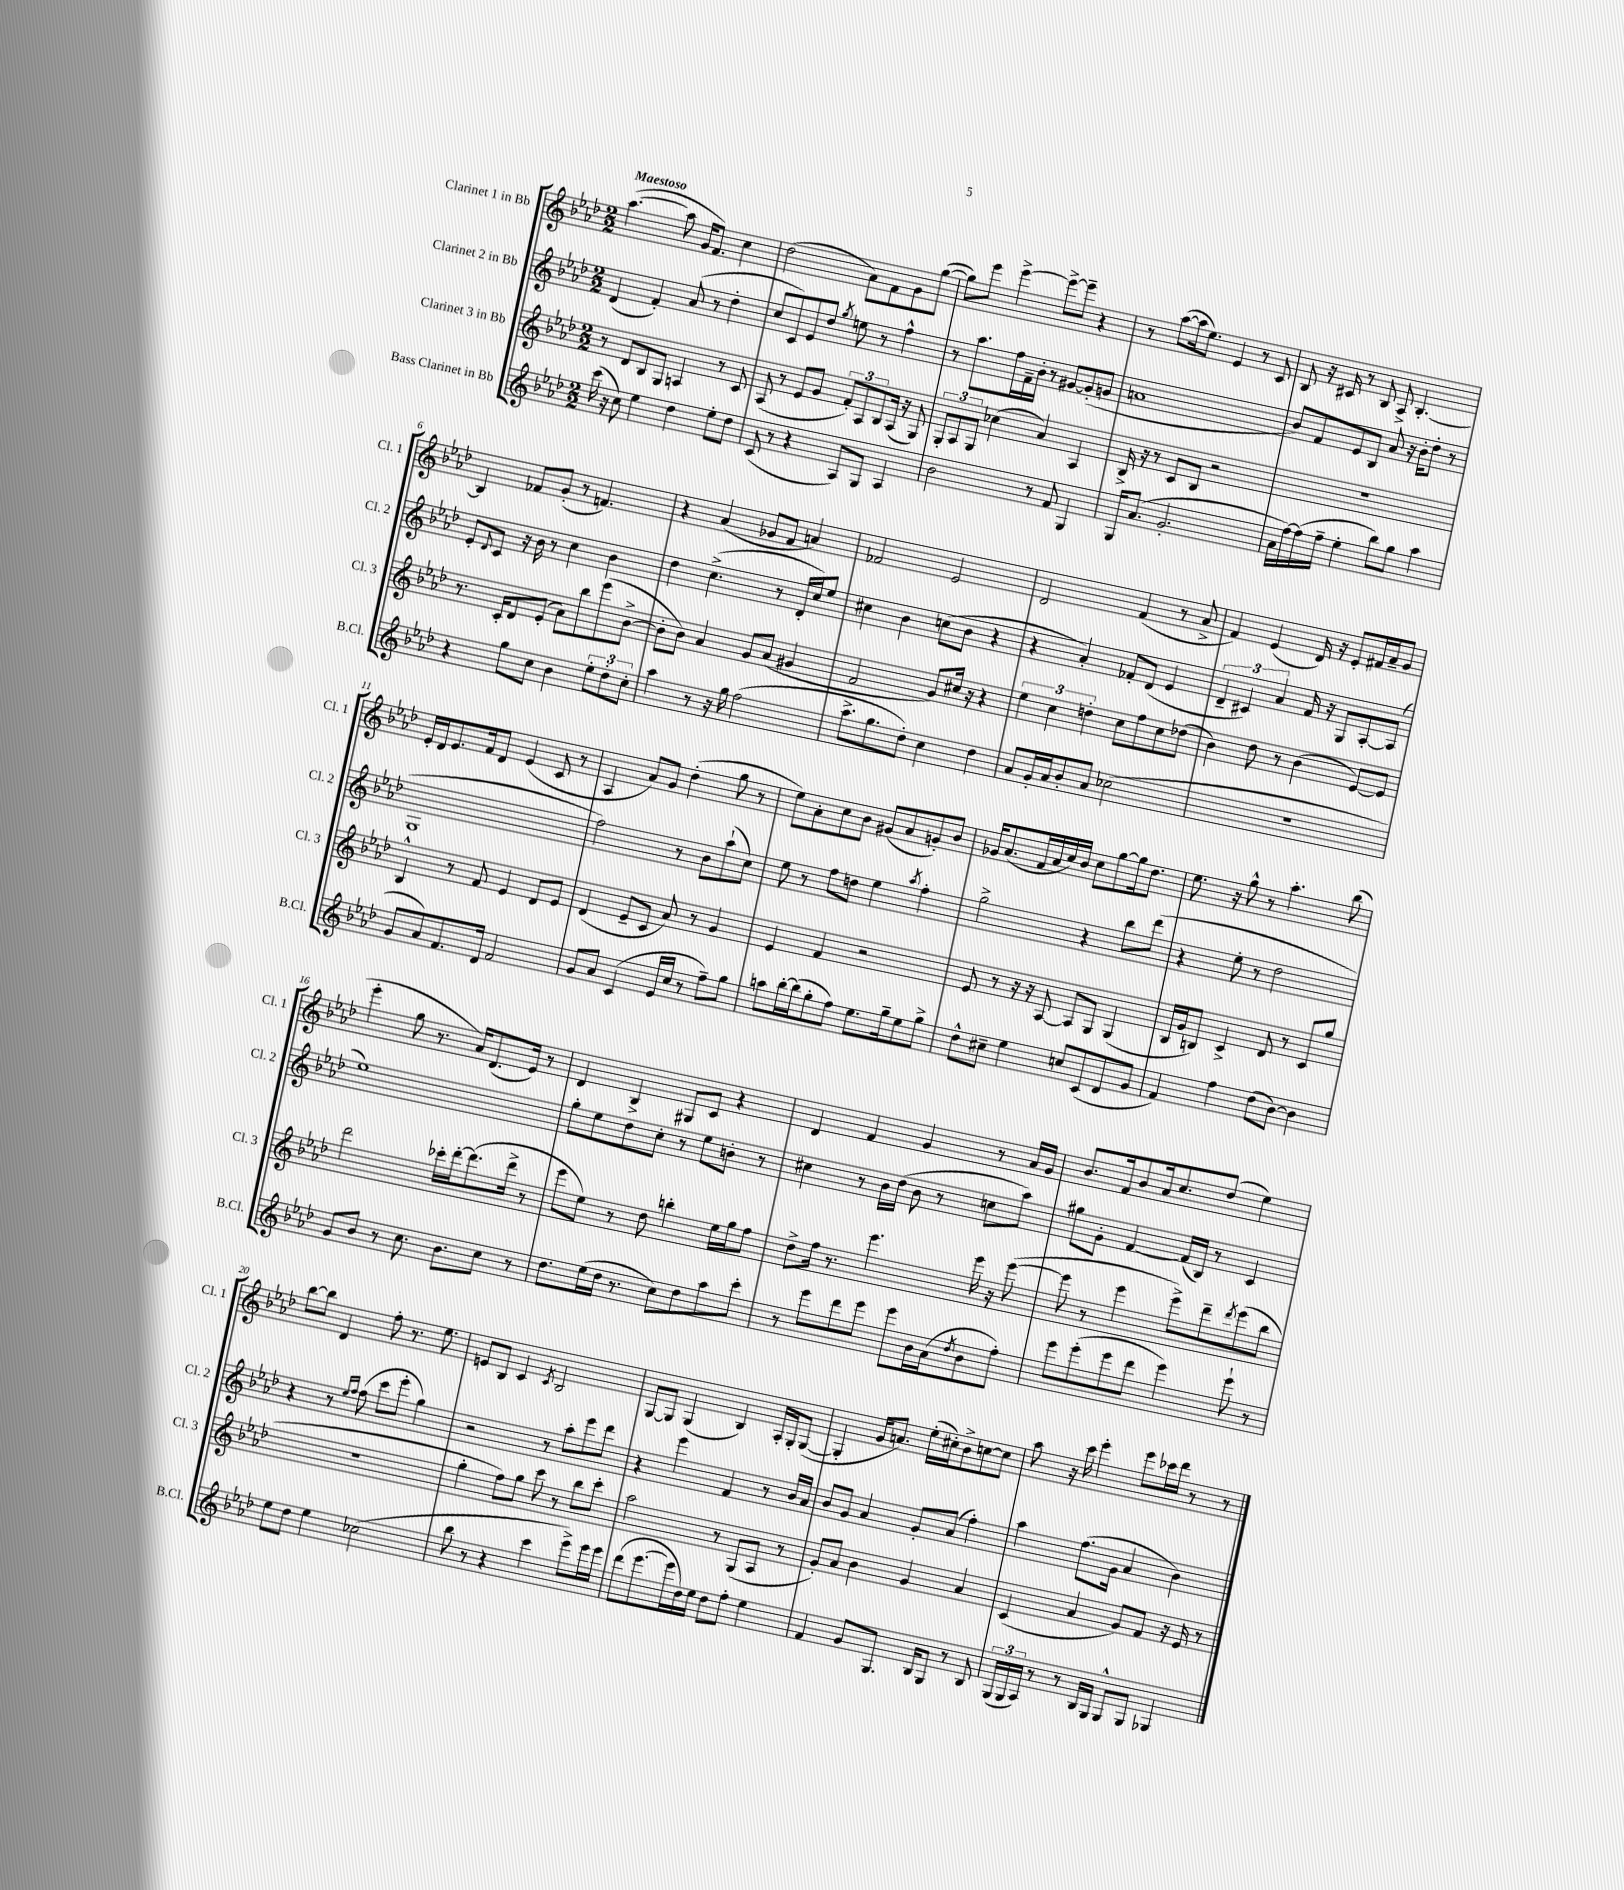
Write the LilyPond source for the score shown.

<<
\new StaffGroup <<
\new Staff = "s0" \with { instrumentName = "Clarinet 1 in Bb" shortInstrumentName = "Cl. 1" } {
    \clef treble \key aes \major \numericTimeSignature \time 2/2 \tempo "Maestoso"
    aes''4.~( aes''8 g'16 f'8.) c''4 |
    des''2( aes'8) f'8 g'8 g''8~( |
    g''8) ees'''8 ees'''4~-> ees'''8~-> ees'''8-- r4 |
    r8 aes''8~( aes''16 ees''8.) ees'4 r8 c'8 |
    bes8 r16 cis'16 r8 bes8 aes8-> bes4.~-. |
    bes4 fes'8 g'8-.( r8 f'4.) |
    r4 aes'4( ges'8 f'8 a'4) |
    fes'2 ees'2 |
    des'2 f'4( r8 aes'8-> |
    f'4) ees'4( des'16) r16 ees'8-. fis'16 aes'16-- g'8 |
    ees'16-. des'16 ees'8. f'16 des'8 ees'4( c'8 r8 |
    aes4 aes'8) g'8 des''4-.( g''8 r8 |
    ees''8) aes'8-. c''8 bes'8 gis'8( aes'8 g'8-.) bes'8 |
    ges'16 aes'8.( f'16 aes'16 c''16) bes'16 c''8 g''8~ g''16 des''8. |
    ees''8. r16 g''8-^ r8 aes''4.-. bes''8( |
    ees'''4-. g''8 r8. aes'16) des'8.( ees'16) r8 |
    des'4 bes4-> gis8 c'8 r4 |
    des'4 f'4 g'4 r8 aes'16 g'16 |
    bes'8. f'16 bes'8 aes'16 c''8. des''8( ees''4) |
    bes''8~ bes''8 des'4 f''8-. r8. ees''8. |
    e'8 bes8 c'4 \acciaccatura { c'8 } bes2 |
    g8~ g8 g4( bes4) aes16-. g16-. g8~( |
    g4-. g'16 a'8.) ees''16-.( cis''16-.) bes'8-> c''8~ c''8 |
    aes''8 r16 c'''16 ees'''4-. ees'''8 ces'''16 des'''16 r8 r8 \bar "|." |
}
\new Staff = "s1" \with { instrumentName = "Clarinet 2 in Bb" shortInstrumentName = "Cl. 2" } {
    \clef treble \key aes \major \numericTimeSignature \time 2/2
    des'4( f'4-.) aes'8( r8 des''4-. |
    c''8 c'8) ees'8 des''8 \acciaccatura { g''8 } e''8 r8 f''4-^ |
    r8 aes''8. f''16 f'16-- bes'16-. r8 gis'8~ gis'8-.( g'8 |
    a'1 |
    bes'8) f'8 ees'8 bes8 aes'8 r16 bes'16-. des''8-. r8 |
    ees'8-. \appoggiatura { des'8 } c'8 r16 bes'16 r8 c''4 bes'4 |
    des''4 c''4.->( r8 des'16-. c''16) ees''8 |
    cis''4 bes'4 c''8( bes'8 r4 |
    r4 aes'4-.) fes'8-. des'8( ees'4 |
    \tuplet 3/2 { des'4-- cis'4) aes'4 } f'16 r16 g8 aes8~-. aes8( |
    g1 |
    f''2) r8 bes'8 aes''8-!( c''8) |
    ees''8 r8 f''8 d''8 ees''4 \acciaccatura { aes''8 } f''4-. |
    g''2-> r4 bes''8 des'''8( |
    r4 ees''8-. r8 des''2 |
    ees''1) |
    g''8-. ees''8 des''8 c''8-. r8 ees''8 b'8-. r8 |
    cis''4 r8 bes'16 des''16( bes'8 r8 c''8 aes''8) |
    gis''8 g'8-. f'4~ f'16( bes16) r8 c'4 |
    r4 r8 \grace { ees''16 f''16 } f''8( c'''8 ees'''8-. g''4) |
    r2 r8 aes''8-. ees'''8 des'''8 |
    r4 ees'''4 f'4 r8 bes'16 aes'16 |
    bes'8 g'8 aes'4 g'8-. aes'8( f''4-.) |
    aes''4 f''8.( g'16 aes'4 bes'4) \bar "|." |
}
\new Staff = "s2" \with { instrumentName = "Clarinet 3 in Bb" shortInstrumentName = "Cl. 3" } {
    \clef treble \key aes \major \numericTimeSignature \time 2/2
    r8 des'8 bes8 g8 a4 r8 c'8 |
    aes8( r8 ees'8 g'8 \tuplet 3/2 { f'8-.) aes8 bes8 } aes16( r16 g8) |
    \tuplet 3/2 { g8-. aes8 g8 } ces''4( aes'4) aes4 |
    bes16-> r16 r8 c'8 bes8 r2 |
    r1 |
    r8. c'16-. des'8 ees'8-.( aes'8) bes''8 ees'''8( bes'8~-> |
    bes'8-. bes'8) aes'4 g'8 aes'8( gis'4 |
    f'2 g'8) cis''16 r16 r4 |
    \tuplet 3/2 { ees''4 c''4 d''4-. } c''8 f''8 c''8 des''8( |
    bes'4) des''8 r8 bes'4( ees'8~) ees'8 |
    bes4-^ r8 f'8 ees'4 des'8 ees'8 |
    des'4( ees'8-- c'8 aes'8) r8 g'4 |
    ees'4 f'4 r2 |
    ees'8 r8 r16 r16 aes8~ aes8 g8 g4( |
    bes16 g'16 b8) c'4-> des'8 r8 c'8 g''8 |
    des'''2 ces'''16-. des'''16~-. des'''8.( des'''16-> r8 |
    ees'''8 ees''8) r8 des''8 b''4-. ees''16 g''16 f''8 |
    des''8-> f''16 r8. ees'''4. ees'''16 r16 ees'''8~( |
    ees'''8 r8 ees'''4 ees'''8->) des'''8-- \acciaccatura { des'''8 } ees'''8( bes''8 |
    R1 |
    g''4-. f''8) g''8 c'''8 r8 bes''8 c'''8-. |
    aes''2 r8 g8( aes8 r8 |
    g'8-.) aes'8 bes'4 g'4 aes'4 |
    c'4( aes'4 g'8) f'8 r16 ees'16 r8 \bar "|." |
}
\new Staff = "s3" \with { instrumentName = "Bass Clarinet in Bb" shortInstrumentName = "B.Cl." } {
    \clef treble \key aes \major \numericTimeSignature \time 2/2
    c'''16( r16 c''8) ees''4 des''4 ees''8-. des''8 |
    c'8( r8 r4 aes8) g8 aes4 |
    bes'2 r8 f'8 g4 |
    g16 aes'8.( g'2.-. |
    aes'16 f''16~) f''16( f''16-- ees''4-. bes''8) g''8 aes''4 |
    r4 g''8 c''8 bes'4 \tuplet 3/2 { ees''8-. des''8-. c''8-. } |
    aes''4 r8 r16 g''16 f''2( |
    aes''8.-> g''8. des''8-.) c''4 des''4 |
    aes'8 g'16-. aes'16 bes'8-. aes'8 ces''2( |
    R1 |
    g'8 aes'8) f'8. des'16 f'2 |
    g'8 aes'8 c'4( ees'16 c''16 r8 f''8--) g''8 |
    a''8 bes''16~-. bes''16( g''8-. f''8) ees''8. g''16-- ees''8 g''8-> |
    des''8-^ cis''8-- ees''4 c''8 c'8( des'8 g'8 |
    f'4) f''4 des''8( bes'8~) bes'4 |
    g'8 bes'8 r8 c''8. bes'8. c''8 r8 |
    des''8. ees''16( des''16 r8. c''8) des''8 aes''8 c'''8-. |
    r8 ees'''8 des'''8 ees'''8 ees'''8 bes'16 aes'16( \acciaccatura { des''8 } bes'8 f''8-.) |
    ees'''8 ees'''8-.( ees'''8 des'''8 ees'''4) ees'''8-! r8 |
    ees''8 des''8 ees''4 ces''2( |
    bes''8 r8 r4 c'''4 ees'''8->) ees'''16 ees'''16 |
    des'''8( ees'''8.~ ees'''16 des''16) ees''16 des''8 f''8-. ees''4 |
    f'4 g'8 g8. bes16 g8 r8 bes8 |
    \tuplet 3/2 { g16( g16 aes16) } r8 r8 bes16 g16 g8-^ g8 ges4 \bar "|." |
}
>>
>>
